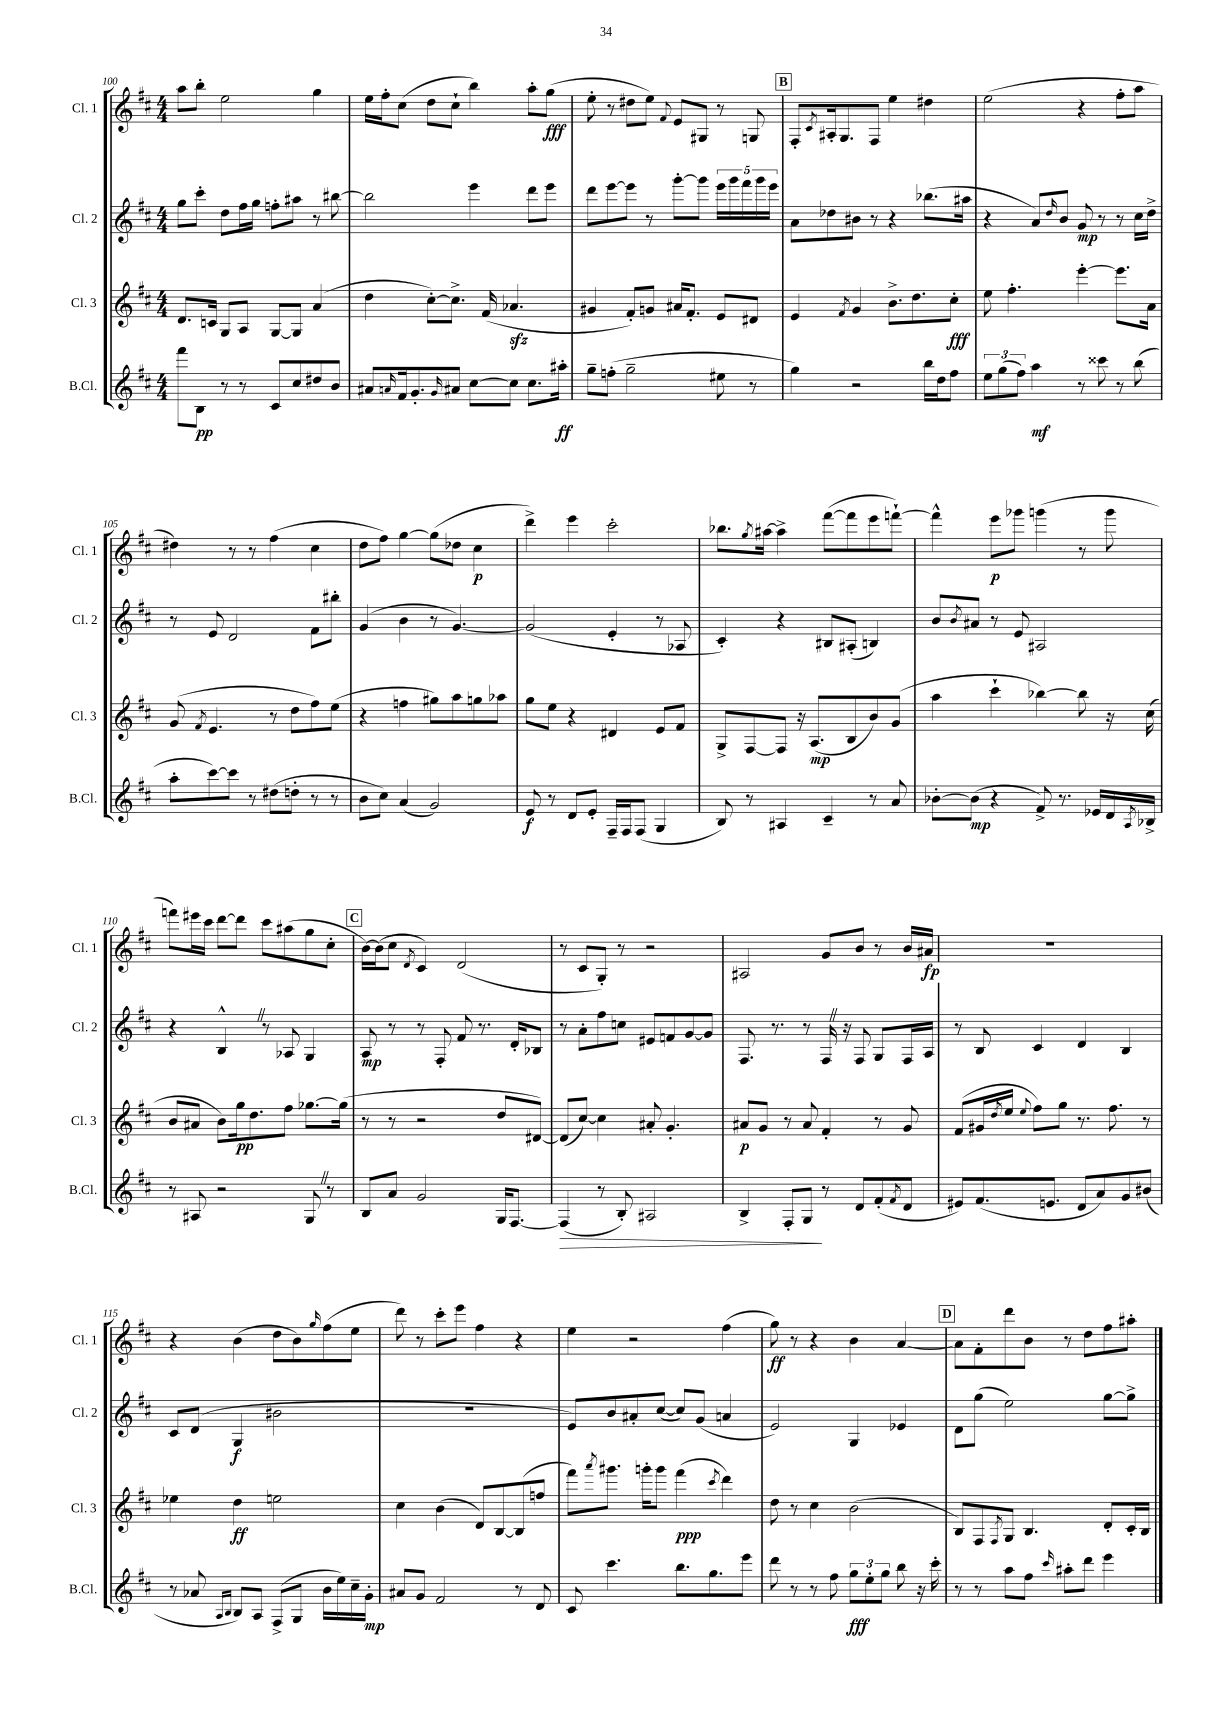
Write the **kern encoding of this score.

**kern	**kern	**kern	**kern
*staff4	*staff3	*staff2	*staff1
*clefG2	*clefG2	*clefG2	*clefG2
*k[f#c#]	*k[f#c#]	*k[f#c#]	*k[f#c#]
*M4/4	*M4/4	*M4/4	*M4/4
8fff#\L	8.d/L	8gg\L	8aa\L
8B\J	.	8ccc#'\J	8bb'\J
.	16c/Jk	.	.
8r	8G/L	8dd\L	2ee\
8r	8A/J	16ff#\L	.
.	.	16gg\JJ	.
8c#/L	[8G/L	8ff'\L	.
8cc#/	8G/]J	8aa#\J	.
8dd#/	(4a/	8r	4gg\
8b/J	.	[8bb#\	.
=	=	=	=
8a#/L	4dd\	2bb#\]	16ee\LL
.	.	.	16ff#'\J
16qqa/	.	.	.
16f#/k	.	.	(8cc#\J
8.g'/	.	.	.
.	[8cc#'\L)	.	8dd\L
16qqg/	.	.	.
8a#/J	8.cc#^\]J	.	8cc#`\J
[8cc#\L	.	4eee\	4bb\)
.	(16f#/	.	.
8cc#\]J	4.a-/	.	.
8.cc#\L	.	8ddd\L	8aa'\L
.	.	8eee\J	(8gg\J
16aa#'\Jk	.	.	.
=	=	=	=
8gg~\L	4g#/	8ddd\L	8ee'\
(8ff'\J	.	[8eee\	8r
2gg~\	8f#'/L)	8eee\]J	8dd#\L
.	8g/J	8r	8ee\J)
.	.	.	8qqf#/
.	16a#/LK	[8ggg'\L	8e/L
.	8.f#'/J	.	.
.	.	8ggg\]J	8G#/J
8ee#\	8e/L	20eee\LL	8r
.	.	20ggg\	.
.	.	20fff#\	.
8r	8d#/J	.	8G/
.	.	20ggg\	.
.	.	20eee\JJ	.
=	=	=	=
4gg\)	4e/	8a\L	8F#'/L
.	.	.	8qc#/
.	.	8dd-\	16A#'/k
.	.	.	8.G/
.	8qf#/	.	.
2r	4g/	8b#\J	.
.	.	8r	8F#/J
.	8.b^\L	4r	4ee\
.	8.dd\	.	.
16bb\LL	.	(8.bb-\L	4dd#\
16dd\J	.	.	.
8ff#\J	8cc#'\J	.	.
.	.	16aa#\Jk	.
=	=	=	=
12ee\L	8ee\	4r	(2ee\
(12gg\	.	.	.
.	4.ff#'\	.	.
12ff#\J)	.	.	.
4aa\	.	8a/L)	.
.	.	16qqdd/	.
.	.	8b/J	.
8r	[4eee'\	8g/	4r
8ccc##\	.	8r	.
8r	8.eee\]L	8r	8ff#'\L
(8bb\	.	16cc#\LL	8aa\J
.	16a\Jk	16dd^\JJ	.
=	=	=	=
8aa'\L	(8g/	8r	4dd#\)
.	8qf#/	.	.
[8ccc#\)	4.e/	8e/	.
8ccc#\]J	.	2d/	8r
8r	.	.	8r
(8dd#\L	8r	.	(4ff#\
8dd'\J	8dd\L	.	.
8r	8ff#\)	8f#\L	4cc#\
8r	(8ee\J	8bb#'\J	.
=	=	=	=
8b\L	4r	(4g/	8dd\L
8cc#\J)	.	.	8ff#\J)
(4a/	4ff\	4b\	[4gg\
2g/)	8gg#\L)	8r	(8gg\]L
.	8aa\	[4.g/)	8dd-\J
.	8gg\	.	4cc#\
.	8aa-\J	.	.
=	=	=	=
8e/	8gg\L	(2g/]	4ddd^\)
8r	8ee\J	.	.
8d/L	4r	.	4eee\
8e'/J	.	.	.
16F#~/LL	4d#/	4e'/	2ccc#'\
16F#/J	.	.	.
(8F#/J	.	.	.
4G/	8e/L	8r	.
.	8f#/J	8A-/	.
=	=	=	=
8B/)	8G^/L	4c#'/)	8.bb-\L
8r	[8F#/	.	.
.	.	.	8qgg/
.	.	.	[16aa#\Jk
4A#/	8F#/]J	4r	4aa#^\]
.	16r	.	.
.	(8.A/L	.	.
4c#~/	.	8B#/L	([8fff#\L
.	8B/	(8A#'/J	8fff#\]
8r	8b/)	4B/)	8eee\
8a/	(8g/J	.	[8fff`\J)
=	=	=	=
[8b-'\L	4aa\	8b/L	4fff^^\]
.	.	8qb/	.
(8b-\]J	.	8a#/J	.
4r	4ccc#`\	8r	8eee\L
.	.	8e/	8ggg-\J
8f#^/)	[4bb-\)	2A#/	(4ggg\
8.r	.	.	.
.	8bb-\]	.	8r
16e-/LL	.	.	.
16d/	16r	.	8ggg\
8qA/	.	.	.
16B-^/JJ	(16cc#\	.	.
=	=	=	=
8r	8b/L	4r	8fff\L)
8A#/	8a#/J	.	16eee#\L
.	.	.	16ccc#\JJ
2r	8b\L)	4B^^/	[8ddd\L
.	16gg\k	.	8ddd\]J
.	8.dd\	.	.
.	.	8r	8ccc#\L
.	8ff#\J	8A-/	(8aa#\
8G/	[8.gg-\L	4G/	8gg\
8r	.	.	8cc#'\J
.	(16gg-\]Jk	.	.
=	=	=	=
8B/L	8r	8A/	[16b\LL)
.	.	.	(16b\]J
8a/J	8r	8r	8cc#\J
.	.	.	8qd/
2g/	2r	8r	4c#/)
.	.	8F#'/	.
.	.	8f#/	(2d/
.	.	8.r	.
16G/LK	8dd/L	.	.
[8.F#/J	.	16d'/LK	.
.	[8d#/J)	8B-/J	.
=	=	=	=
(4F#/]	(8d#/]L	8r	8r
.	[8cc#/J)	8a'\L	8c#/L
8r	4cc#\]	8ff#\	8G'/J)
8B'/)	.	8cc\J	8r
2A#/	8a#'/	8e#/L	2r
.	4.g'/	8f/	.
.	.	[8g/	.
.	.	8g/]J	.
=	=	=	=
4B^/	8a#/L	8.F#/	2A#/
.	8g/J	.	.
.	.	8.r	.
8F#'/L	8r	.	.
8G/J	8a#/	8r	.
8r	4f#'/	16F#/	8g/L
.	.	16r	.
8d/L	.	8F#/	8b/J
(8f#'/	8r	8G/L	8r
8qf#/	.	.	.
8d/J	8g/	16F#/L	16b/LL
.	.	16A/JJ	16a#/JJ
=	=	=	=
8e#/L)	(8f#/L	8r	1r
(8.f#/	16g#/L	8B/	.
.	8qdd/	.	.
.	16ee/JJ	.	.
.	8qqee/	.	.
.	8ff#\L)	4c#/	.
8.e/J	.	.	.
.	8gg\J	.	.
8d/L	8.r	4d/	.
8a/)	.	.	.
.	8.ff#\	.	.
8g/	.	4B/	.
(8b#/J	8r	.	.
=	=	=	=
8r	4ee-\	8c#/L	4r
8a-/	.	(8d/J	.
16qqA/LL	.	.	.
16qqB/JJ	.	.	.
8B/L)	4dd\	4G/	(4b\
8A/J	.	.	.
(8F#^/L	2ee\	2b#\	8dd\L
8G/J	.	.	8b\)
.	.	.	16qqgg/
16b\LL	.	.	(8ff#\
16ee\)	.	.	.
16cc#~\	.	.	8ee\J
16g'\JJ	.	.	.
=	=	=	=
8a#/L	4cc#\	1r	8ddd\)
8g/J	.	.	8r
2f#/	(4b\	.	8ccc#'\L
.	.	.	8eee\J
.	8d/L)	.	4ff#\
.	[8B/	.	.
8r	(8B/]	.	4r
8d/	8ff/J	.	.
=	=	=	=
8c#/	8fff#\L)	8e/L)	4ee\
.	8qaaa/	.	.
4.ccc#\	8.ggg#\J	8b/	.
.	.	8a#'/	2r
.	16ggg'\LK	.	.
.	8ggg\J	([8cc#/J	.
8.bb\L	(4fff#\	8cc#/]L)	.
.	.	(8g/J	.
8.gg\	.	.	.
.	8qccc#/	.	.
.	4ddd\)	4a/	(4ff#\
8eee\J	.	.	.
=	=	=	=
8ddd\	8dd\	2e/)	8gg\)
8r	8r	.	8r
8r	4cc#\	.	4r
8ff#\	.	.	.
12gg\L	(2b\	4G/	4b\
12ee'\	.	.	.
12gg\J	.	.	.
8bb\	.	4e-/	[4a/
16r	.	.	.
16ccc#'\	.	.	.
=	=	=	=
8r	8B/L)	8d\L	8a\]L
8r	8F#/	(8gg\J	8f#'\
.	8qF#/	.	.
8aa\L	8G/J	2ee\)	8ddd\
8ff#\J	4.B/	.	8b\J
16qqccc#/	.	.	.
8aa#'\L	.	.	8r
8ddd\J	.	.	8dd\L
4eee\	8d'/L	[8gg\L	8ff#\
.	16c#'/L	8gg^\]J	8aa#'\J
.	16B/JJ	.	.
==	==	==	==
*-	*-	*-	*-
